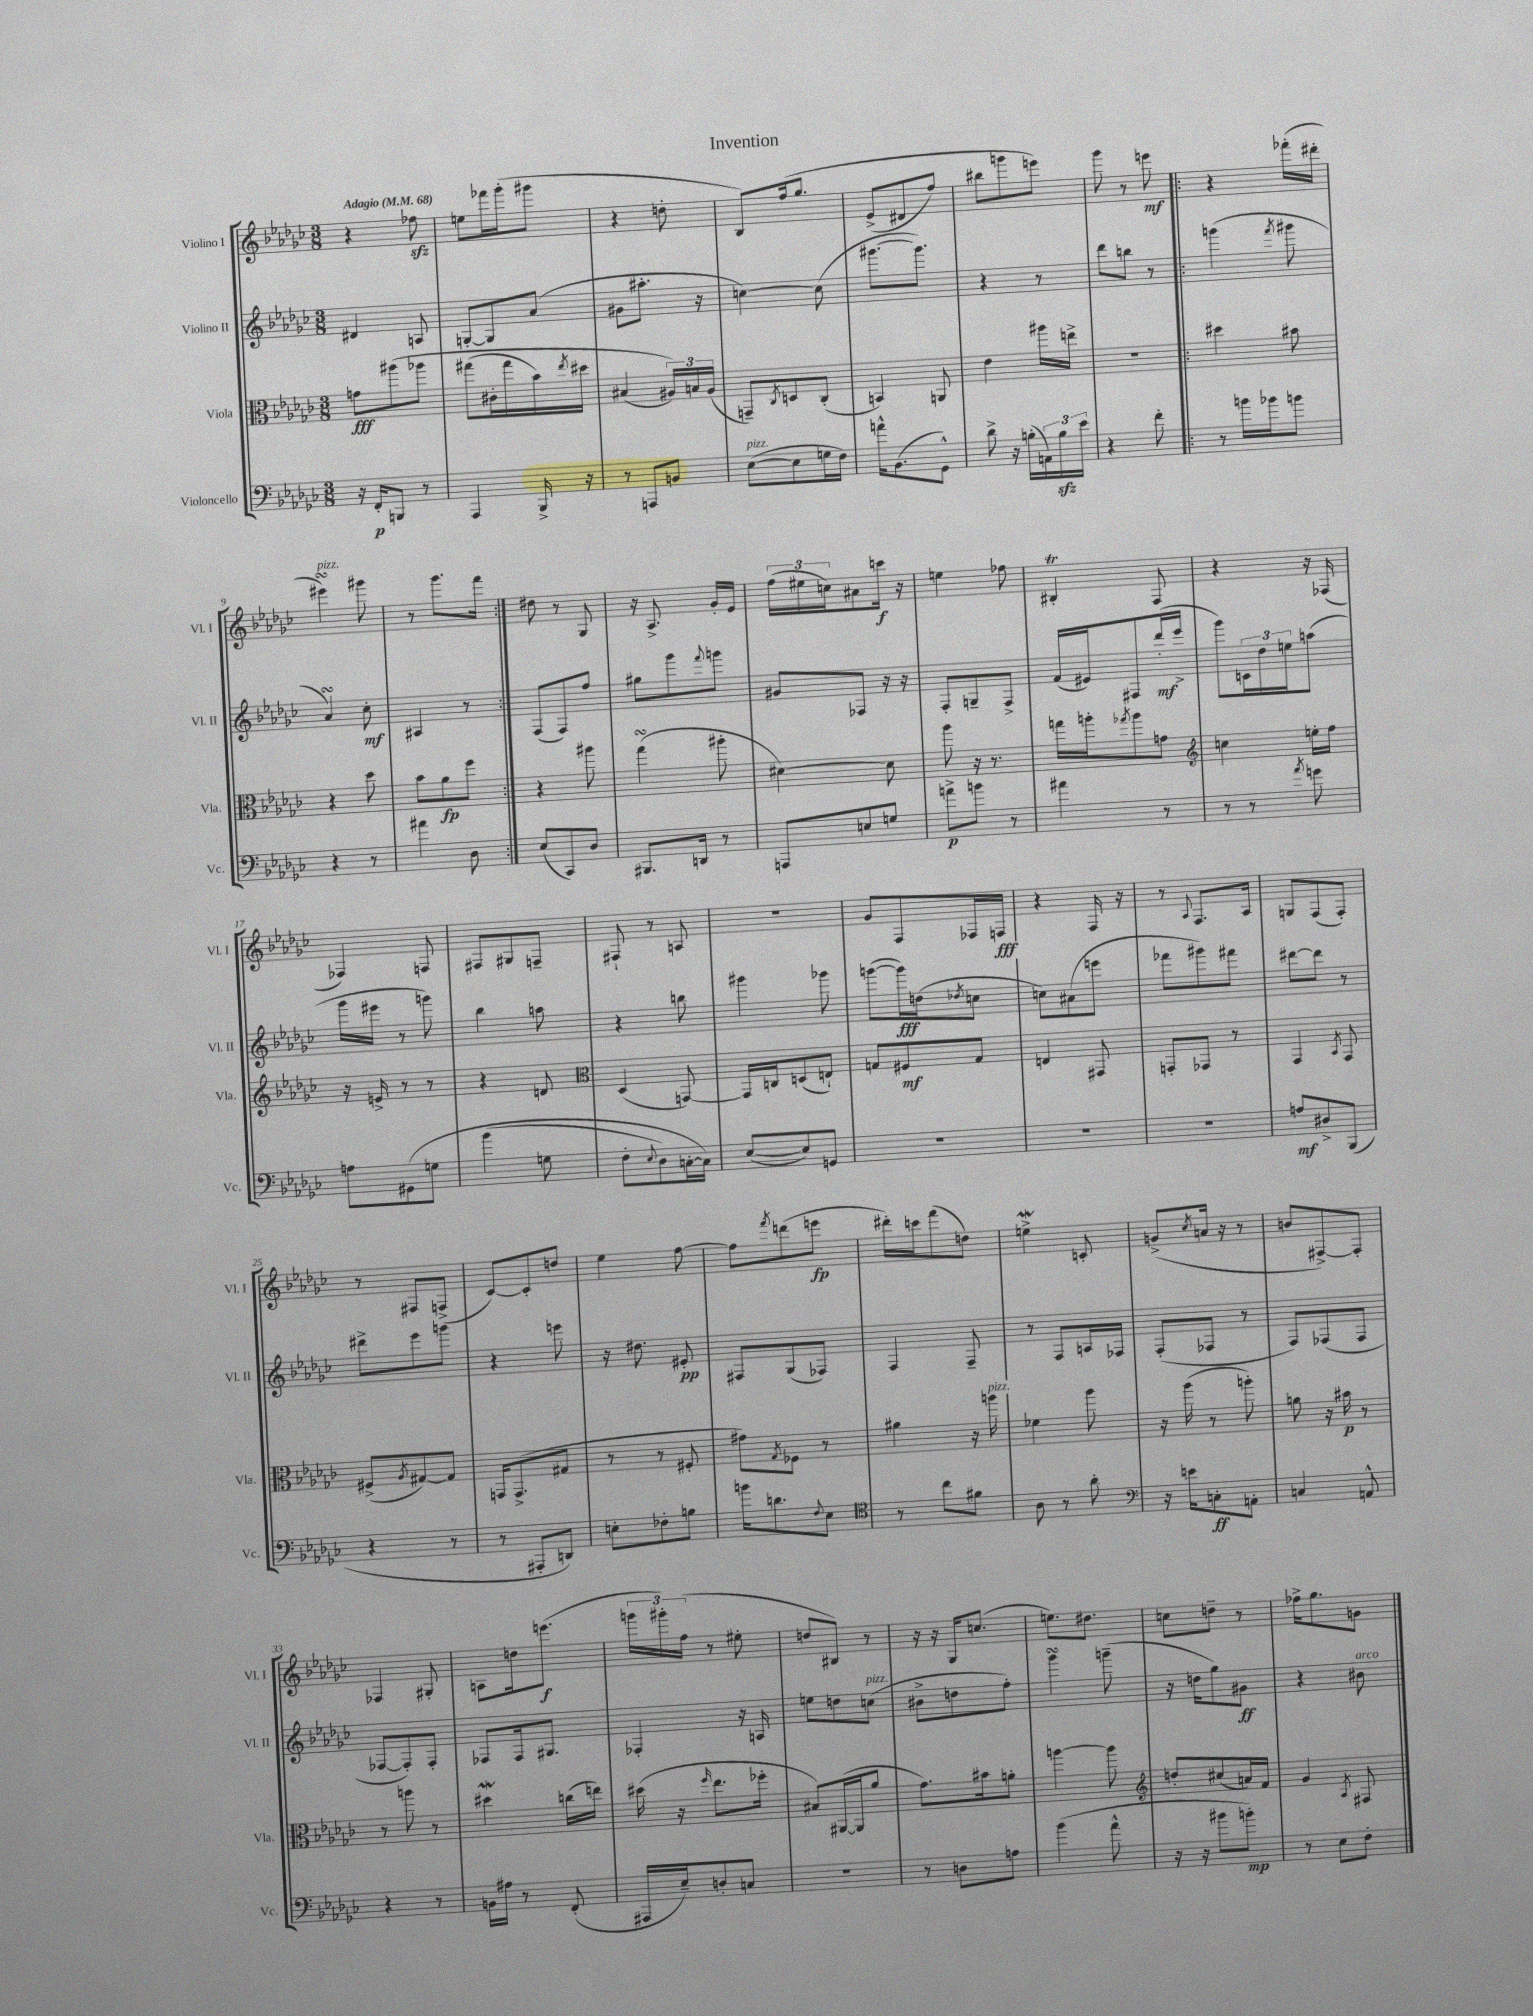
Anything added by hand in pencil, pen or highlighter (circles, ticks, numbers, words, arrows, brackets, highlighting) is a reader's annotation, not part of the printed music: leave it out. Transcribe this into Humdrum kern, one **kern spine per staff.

**kern	**kern	**kern	**kern
*staff4	*staff3	*staff2	*staff1
*clefF4	*clefC3	*clefG2	*clefG2
*k[b-e-a-d-g-c-]	*k[b-e-a-d-g-c-]	*k[b-e-a-d-g-c-]	*k[b-e-a-d-g-c-]
*M3/8	*M3/8	*M3/8	*M3/8
*MM68	*MM68	*MM68	*MM68
16r	8g	4d#	4r
16FF'	.	.	.
8BBB	&(8aa#	.	.
8r	8aa-	8A	8ff-
=	=	=	=
4AAA-	(8gg#	[8G'	8ee
.	16c#'	8G]	16fff-
.	16gg#	.	(16ggg-'
16BBB-^	16b-)	(8a-	8ggg#
.	8qee-	.	.
16r	16dd#	.	.
=	=	=	=
8r	(4B#	8g#	4r
8AAA	.	8.aa#'	.
8BB	24A#)&)	.	8dd'
.	24B	.	.
.	.	16r	.
.	(24A#	.	.
=	=	=	=
([8E-	8GG~)	[4cc)	8B-)
.	8qC-	.	.
8E-]	8D	.	&(16ff
.	.	.	8.gg-
16G	(8C-'	(8cc]	.
16F)	.	.	.
=	=	=	=
16a^^	4BB)	[8.ggg#	(8e-^
(8.BB-	.	.	.
.	.	.	8d#
.	.	8.ggg#])	.
8GG-^^)	8AA	.	8ff)
=	=	=	=
8d-^	4e-	4r	8bb#
16r	.	.	8ggg
(16B'	.	.	.
24AA)	16aa#	8r	8eee&)
24B	.	.	.
.	16ee^	.	.
24e-	.	.	.
=	=	=	=
4r	4.r	8ddd-	8ggg-
.	.	8bb	8r
8f'	.	8r	8eee
=!|:	=!|:	=!|:	=!|:
8r	4dd#	(4ggg	4r
16b	.	.	.
16b-	.	.	.
.	.	8qfff	.
8b	8b#	8ggg#	(16fff-'
.	.	.	16ddd#'
=	=	=	=
4r	4r	4a-)	4eee#)
8r	8dd-	8cc-'	8ggg#
=	=	=	=
4a#	8b-	4A#	8r
.	8a-	.	8.ggg-
8D-	8ff	8r	.
.	.	.	16fff
=:|!	=:|!	=:|!	=:|!
(8E-	4r	(8F	8dd#
8CC-)	.	8F)	8r
8D-	8aa#	8ff	8G-
=	=	=	=
8.BBB#	(4gg-	8gg#	16r
.	.	.	8.A-^
.	.	8ggg-	.
16DD	.	.	.
.	.	8qqfff	.
8r	8aa#'	8ggg	16g-'
.	.	.	16e-
=	=	=	=
8AAA	[4d#)	8g#	(24ff
.	.	.	24ee#
.	.	.	24cc)
8E	.	8F-	8a#
8G	8d#]	16r	16ccc
.	.	16r	16r
=	=	=	=
8a^	8aa-	8F'	4ee
8b	16r	8G~	.
.	8.r	.	.
8r	.	8F^	8ff-
=	=	=	=
4a#	16gg	(16f	4B#'
.	16aa'	16e#)	.
.	8qgg-	.	.
.	8aa	8F#	.
8r	8g	(16ddd-'	8F
.	.	16eee-^	.
=	=	=	=
*	*clefG2	*	*
8r	4cc	8ggg-)	4r
8r	.	24c	.
.	.	24dd-	.
.	.	24ee	.
8qa-	.	.	.
8g	16ee'	(8aa	16r
.	16ff	.	(16F-
=	=	=	=
8A	16r	16ggg-	4F-)
.	16e^	16eee#	.
&(8GG#	8r	8r	.
8G	8r	8ggg)	8F
=	=	=	=
(4b-	4r	4bb-	8F#
.	.	.	8G#
8G	8d	8aa	8F~
=	=	=	=
*	*clefC3	*	*
8F'	(4D-	4r	8F#`
8qqE-	.	.	.
8D-)	.	.	8r
[16C'	[8GG)	8bb	8A
16C]&)	.	.	.
=	=	=	=
([8E-	16GG]	4ggg#	4.r
.	16C	.	.
8E-])	(8D	.	.
8GG	8E`)	8ggg-	.
=	=	=	=
4.r	8G	([8ggg	8g-
.	8F#	16ggg])	8F
.	.	(16dd	.
.	.	8qdd-	.
.	8G	8cc	16F-
.	.	.	16F
=	=	=	=
4.r	4E	8cc)	4r
.	.	(8a#	.
.	8GG#	8eee	16F
.	.	.	16r
=	=	=	=
4.r	8GG'	8fff-	8r
.	.	.	8qqA-
.	8GG-	8ggg#)	8.F
.	8r	8fff#	.
.	.	.	16A-
=	=	=	=
8A	4GG-	[8ddd#	8G
8D#^	.	8ddd#]	(8F
.	8qBB-	.	.
(8BBB-	8GG-	8r	8F')
=	=	=	=
4r	(8F#^	8ddd#^	8r
.	8qA-	.	.
.	[8G#)	8eee-	8F#
8r	8G#]	8ggg	(8F^
=	=	=	=
8r	16GG	4r	[8c-)
.	(8.GG^	.	.
8AAA#'	.	.	8c-']
8DD)	8G#	8eee	8dd
=	=	=	=
8E'	8r	16r	4ee-
.	.	8.dd#	.
8F-'	8r	.	.
8B	8F#'	8e#'	[8ff
=	=	=	=
16b	8g#)	8F#	8ff]
8.d	.	.	.
.	8qG-	.	8qfff
.	8F-	(8G-	(8ddd
8qqF	.	.	.
8E-	8r	8F-)	8eee
=	=	=	=
*clefC4	*	*	*
8r	4a#	4F	16ddd#')
.	.	.	16ccc
8cc-	.	.	(8fff
8f#	16r	8F~	8dd)
.	16aa	.	.
=	=	=	=
8A-	4f-	8r	4ee^
8r	.	8F	.
8a-'	8aa-	16A	8c'
.	.	16F-	.
=	=	=	=
*clefF4	*	*	*
16r	16r	(8F'	(8g^
16e	(16aa-	.	.
.	.	.	8qcc-
8C'	8r	8F-	16a
.	.	.	16r
8AA'	8aa')	8r	8r
=	=	=	=
4C	8a	8F)	8b
.	16r	(8F-	[8F#^)
.	16b#	.	.
8AA^^	8r	8F-	8F#']
=	=	=	=
4r	8r	[8F-	4F-
.	8aa	8F-'])	.
8r	8r	8F-'	8G#'
=	=	=	=
16BB	4dd#	8F-	8A
16A#	.	.	.
8r	.	16F-	16dd
.	.	8.G#	(8.eee
(8FF'	(16cc	.	.
.	16ee)	.	.
=	=	=	=
16AAA#	(16dd#	4F-'	24ggg
.	.	.	24ggg#')
16E-~)	16r	.	.
.	.	.	(24ff
.	16qqff	.	.
8D'	8.ee-	.	8r
8C	.	16r	8ee#'
.	16ff-'	16A	.
=	=	=	=
4.r	8B#)	8ee	8dd
.	([16AA#	8dd	8B#)
.	16AA#]	.	.
.	8a-	(8cc	8r
=	=	=	=
8r	8.g-)	8b#^	16r
.	.	.	16r
8D	.	8dd	16G-
.	16b#	.	(8.cc
8A	8a'	8ff')	.
=	=	=	=
(4b-	[4aa	4ggg-	8.ee)
.	.	.	8.dd#
8a-^^	8aa]	(8ggg~	.
=	=	=	=
*	*clefG2	*	*
16r	8dd'	16r	8cc
16r	.	16dd	.
8b#	(8cc#	8gg-)	8dd~
8b')	16a)	8g#	8r
.	16f	.	.
=	=	=	=
8r	4g-	4r	16ff-^
.	.	.	8.gg-
8E-	.	.	.
.	8qA-	.	.
8F'	8F#	8b#	8g
==	==	==	==
*-	*-	*-	*-
